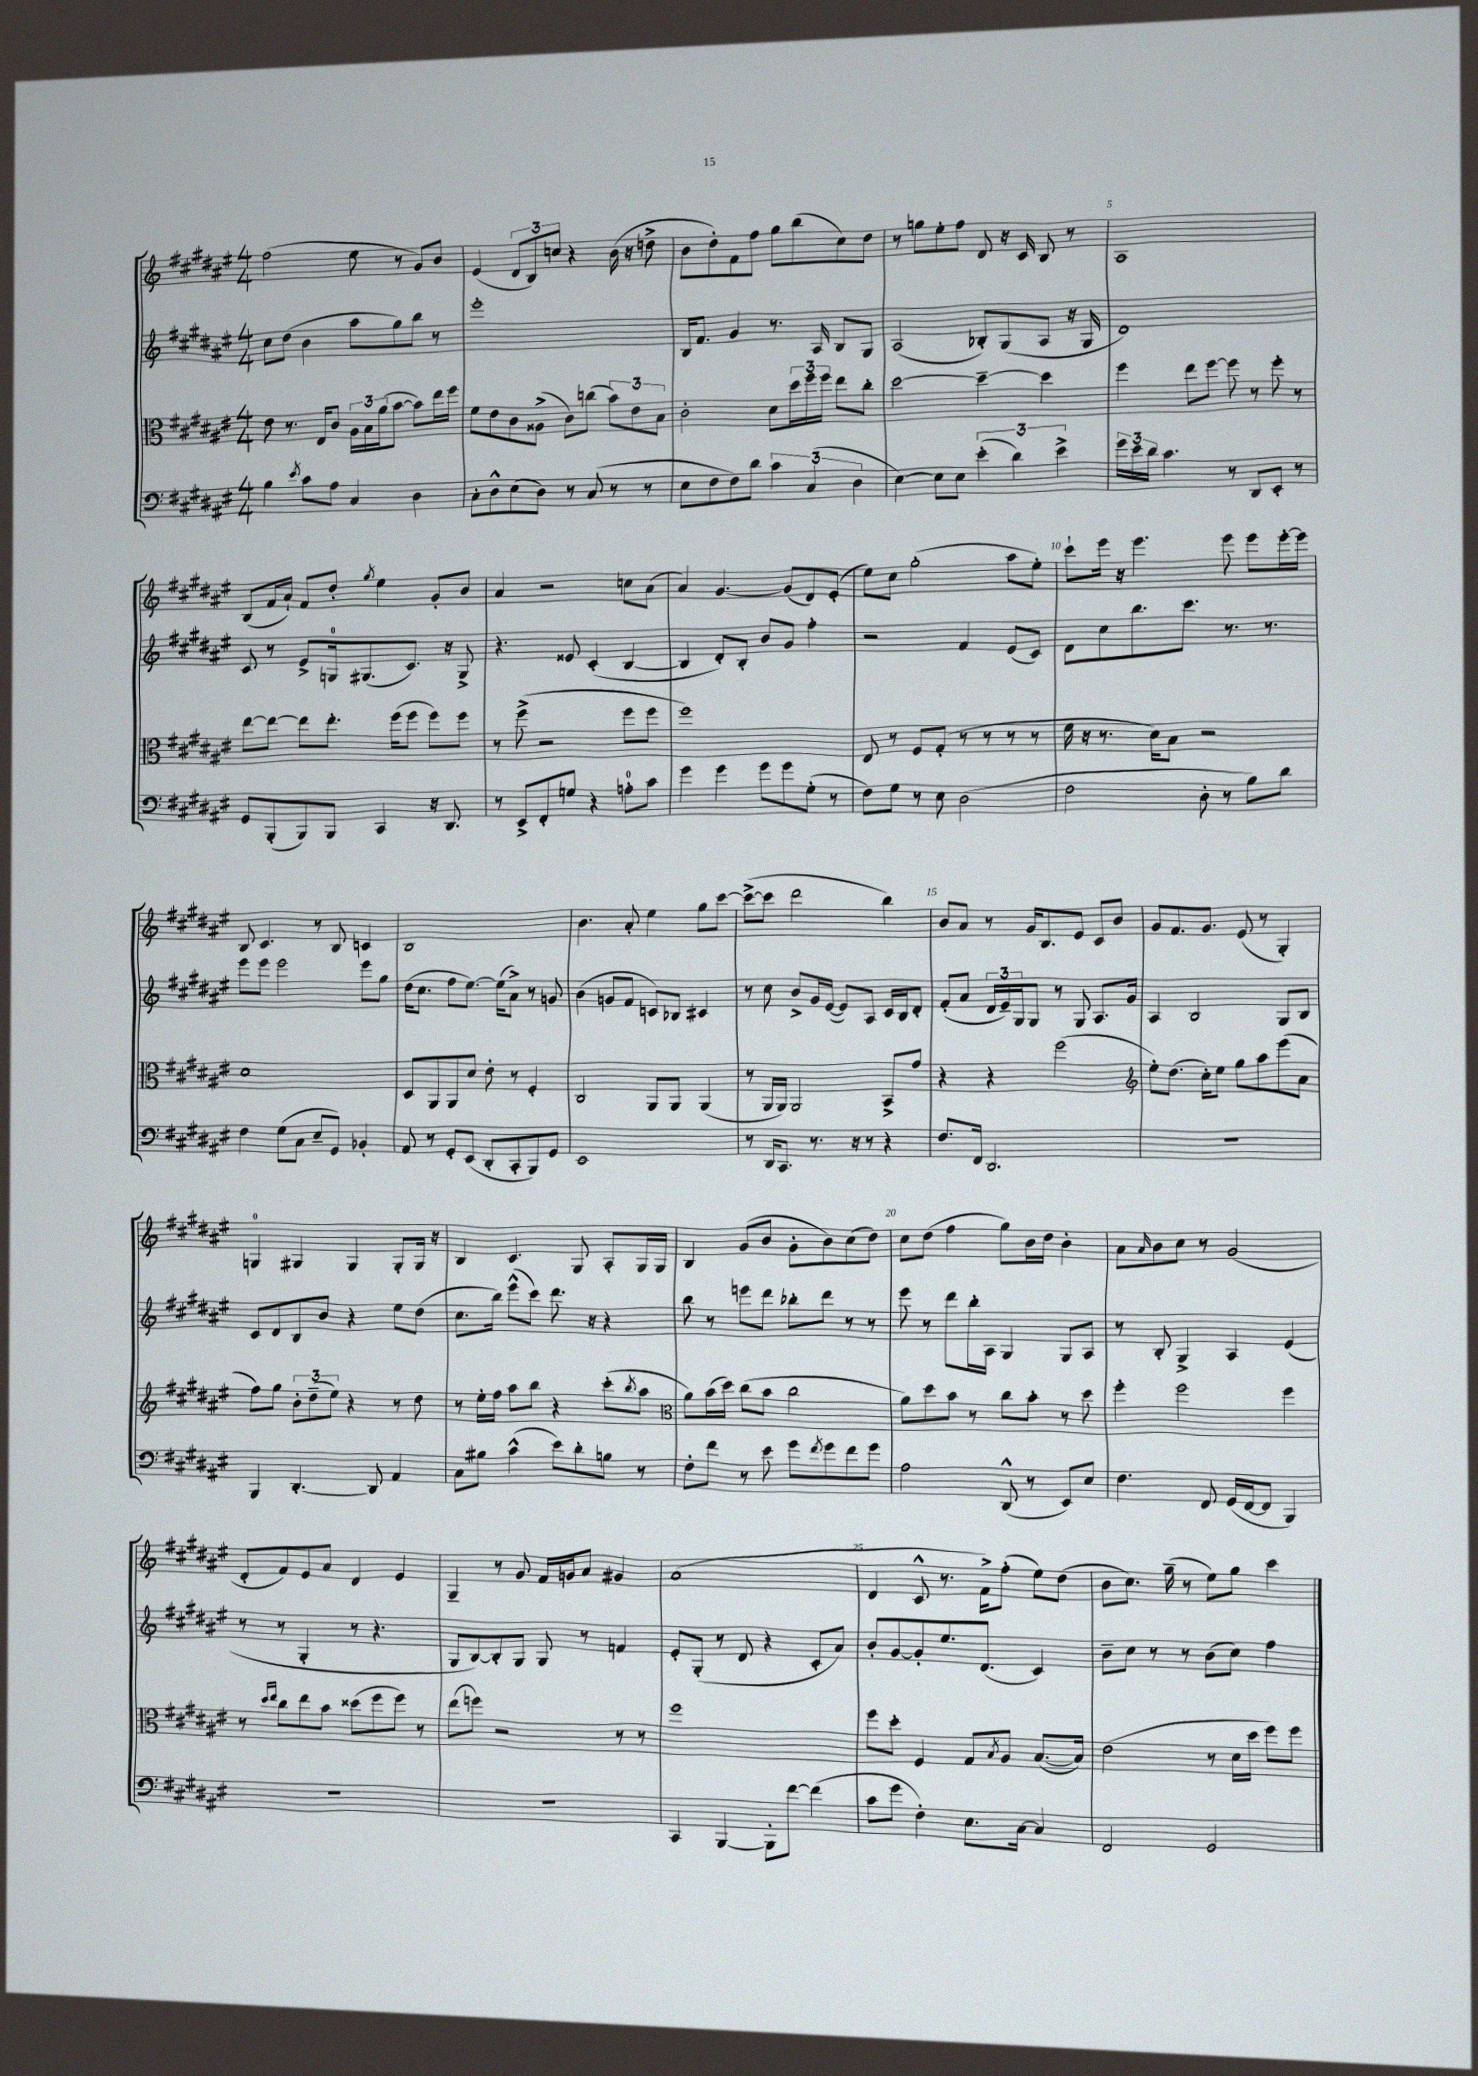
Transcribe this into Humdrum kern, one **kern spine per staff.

**kern	**kern	**kern	**kern
*staff4	*staff3	*staff2	*staff1
*clefF4	*clefC3	*clefG2	*clefG2
*k[f#c#g#d#a#e#]	*k[f#c#g#d#a#e#]	*k[f#c#g#d#a#e#]	*k[f#c#g#d#a#e#]
*M4/4	*M4/4	*M4/4	*M4/4
4B	8e#	8cc#	(2ff#
.	8.r	(8dd#	.
8qe#	.	.	.
8c#	.	4b	.
.	16E#	.	.
8A#	8c#	.	.
4C#	24A#	8aa#	8ee#
.	24B	.	.
.	(24a#	.	.
.	[8b	8gg#)	8r
4D#	8b])	8bb	8g#)
.	16ee#	8r	8b
.	16ff#	.	.
=	=	=	=
8C#'	8f#	1eee#'	(4e#
8D#^^	8e#	.	.
(8E#	8c#	.	12d#
.	.	.	12B)
8D#)	(8A##^	.	.
.	.	.	12cc
8r	8c#)	.	4r
(8C#	(8cc	.	.
8r	12b)	.	(16b
.	.	.	16r
.	12e#	.	.
8r	.	.	8dd^
.	12B	.	.
=	=	=	=
8E#	2c#'	16B	8b
.	.	8.f#	.
8F#	.	.	8dd#')
8F#)	.	4g#	8f#
8d#	.	.	8ff#
6c#	8d#	8.r	8gg#
.	24dd#	.	(8bb
(6C#	24ff#	.	.
.	.	16A#	.
.	24ff#	.	.
.	8ee#	8B	8cc#)
6D#	.	.	.
.	8cc#'	8G#	8dd#
=	=	=	=
[4E#)	[2dd#	(2A#	8r
.	.	.	8gg
8E#]	.	.	8ee#'
8E#	.	.	8ff#
(6e#'	4dd#~_	8B-')	8d#
.	.	(8G#	16r
6d#)	.	.	.
.	.	.	16c#
.	4dd#]	8A#	8B
6e#^	.	.	.
.	.	16r	8r
.	.	16G#	.
=	=	=	=
24g#	4ff#	1d#)	1A#
24e#	.	.	.
24d#	.	.	.
4.c#	.	.	.
.	8ee#	.	.
.	[8ff#	.	.
8r	8ff#]	.	.
8DD#	8r	.	.
8EE#'	8ff#'	.	.
8r	8r	.	.
=	=	=	=
8GG#	[8ee#	8c#	(8B
(8BBB'	8ee#_	8r	16f#
.	.	.	16a#`)
8BBB)	8ee#]	8e#^	8f#
8BBB	8.ee#'	16G	8dd#'
.	.	(8.G#	.
.	.	.	8qgg#
4CC#	.	.	4ee#
.	(16ff#	.	.
.	8ff#	8.c#)	.
16r	8ff#)	.	8g#'
8.DD#	.	16r	.
.	8ff#	8G#^	8b
=	=	=	=
8r	8r	4.r	4a#
8EE#^	(8ff#^	.	.
8FF#'	2r	.	2r
8G	.	8e##	.
4r	.	(4c#'	.
8A'	8ff#	[4B	8cc
8c#	8ff#	.	(8a#
=	=	=	=
4g#	1ff#)	4B]	4a#)
4g#	.	8d#')	[4.g#
.	.	8B'	.
8g#	.	8b	.
8g#	.	8g#	(8g#]
(8G#'	.	4ff#'	8d#)
8r	.	.	(8e#'
=	=	=	=
8F#)	8E#	2r	8ee#)
8G#	8r	.	8cc#
8r	8F#	.	(2gg#'
8E#	(8G#'	.	.
(2D#	8r	4f#	.
.	8r	.	.
.	8r	(8e#	8aa#
.	8r	8c#)	8ee#')
=	=	=	=
2F#	16f#	8d#	8ccc#`
.	16r	.	.
.	8.r	8cc#	16eee#
.	.	.	16r
.	.	8.bb	4.eee#
.	16d#)	.	.
.	8B	.	.
.	.	8.ccc#	.
8D#'	2r	.	.
8r	.	8.r	8eee#
8B)	.	.	8eee#
.	.	8.r	.
8d#	.	.	[16eee#'
.	.	.	16eee#]
=	=	=	=
4F#	1d#	8eee#	8B
.	.	8eee#	4.c#
(8G#	.	2eee#	.
8C#	.	.	.
8E#~	.	.	8r
8GG#)	.	.	8B
4BB-'	.	8eee#	4c
.	.	8gg#	.
=	=	=	=
8AA#	8D#	(16dd#	1B
.	.	8.cc#	.
8r	8AA#	.	.
8GG#'	8AA#	8ff#	.
(8EE#	8d#	[8.ee#)	.
8DD#'	8e#'	.	.
.	.	(16ee#]	.
8CC#'	8r	8a#^)	.
8BBB)	4F#'	8r	.
8GG#	.	8g	.
=	=	=	=
1EE#	2C#	(4b	4.b
.	.	8g	.
.	.	8f#	8a#'
.	8AA#	8c)	4ee#
.	8AA#	8B-	.
.	(4AA#	4c#	8gg#
.	.	.	[8ccc#
=	=	=	=
8r	8r	8r	(8ccc#^_
16DD#	16AA#	8cc#	8ccc#]
8.CC#	16AA#)	.	.
.	2AA#	8b^	2ddd#
8.r	.	16g#	.
.	.	([16e#	.
.	.	8e#])	.
16r	.	.	.
8r	.	8A#	.
4r	8BB^	16c#	4bb)
.	.	16B	.
.	8g#	8d#'	.
=	=	=	=
8.F#	4r	(8f#'	8b
.	.	8a#	8a#
16FF#	.	.	.
2.DD#	4r	24d#	8r
.	.	24e#~)	.
.	.	24G#	.
.	.	8G#	16g#
.	.	.	8.B
.	(2ff#	8r	.
.	.	8G#	8e#
.	.	8.A#	8c#
.	.	.	8b
.	.	16g#	.
=	=	=	=
*	*clefG2	*	*
1r	8ee#')	4A#	8g#
.	(8.dd#	.	8.f#
.	.	2B	.
.	16cc#')	.	8.g#
.	8ee#	.	.
.	8gg#	.	(8e#
.	8aa#	.	8r
.	(8eee#	8G#	4G#')
.	8a#	8B	.
=	=	=	=
4BBB	8ff#)	8c#	4G
.	8gg#	8d#	.
[4.DD#'	12b'	8B	4G#
.	(12dd#~	.	.
.	.	8b	.
.	12ee#)	.	.
.	4r	4r	4G#
8DD#]	.	.	.
4AA#	8r	8ee#	8G#'
.	8dd#	(8dd#	16G#
.	.	.	16r
=	=	=	=
8C#	8r	8.cc#	4B
8B#	16ee#'	.	.
.	16ff#	16bb)	.
(4c#^^	8aa#	(8eee#^^	4.c#
.	8bb	8ccc#)	.
8e#)	4r	8.ddd#	.
8d#'	.	.	8G#
.	.	16r	.
8B	(8ccc#'	4r	8A#'
.	8qbb	.	.
8r	8aa#	.	16G#
.	.	.	16G#
=	=	=	=
*	*clefC3	*	*
8F#'	8a#)	8bb	4B
8f#	(16b	8r	.
.	16dd#)	.	.
8r	(8cc#	8eee	(8g#
8e#	8b	8ddd#	8b
8g#	2cc#	8bb-'	8g#'
8qf#	.	.	.
8g#	.	8ddd#	8b)
8f#	.	8r	(8cc#
8g#	.	8r	8dd#)
=	=	=	=
2A#	8a#)	8eee#	8cc#
.	8dd#	8r	(8dd#
.	8b	8ddd#	4ff#
.	8r	16bb'	.
.	.	16A#	.
(8DD#^^	8cc#	4G#	8gg#)
8r	8b'	.	16b
.	.	.	16dd#
8EE#)	8r	8G#	4b'
8E#	8dd#	8A#	.
=	=	=	=
4.F#	4ff#'	8r	8a#
.	.	.	16qqa#
.	.	8B'	8b
.	2ff#	4G#^	8cc#
8FF#	.	.	8r
(16GG#	.	4A#	(2g#
[16FF#	.	.	.
8FF#]	.	.	.
4BBB)	4ff#	(4e#	.
=	=	=	=
1r	8r	8r	8d#'
.	16qqdd#	.	.
.	16qqee#	.	.
.	8cc#	8r	8f#)
.	8ee#	4G#'	8e#
.	8b	.	8a#
.	(8dd##	8r	4d#
.	8ff#	4.r	.
.	8ff#)	.	4e#
.	8r	.	.
=	=	=	=
1r	(8ee#	8G#	4G#~
.	8ff)	[8B)	.
.	2r	8B']	8r
.	.	8G#	8g#
.	.	8G#	16f#
.	.	.	16g
.	.	8r	8a#
.	8r	4f	4g#
.	8r	.	.
=	=	=	=
4CC#	1ff#	8e#'	(1a#
.	.	(8G#'	.
[4BBB	.	8r	.
.	.	8d#	.
8BBB']	.	4r	.
[8f#	.	.	.
(4f#]	.	8c#'	.
.	.	8a#)	.
=	=	=	=
8c#	8ff#	8b'	4d#
8g#	8dd#'	[8g#	.
4F#')	4F#	8g#']	8c#^^
.	.	8.ee#	8.r
8.E#	8G#	.	.
.	.	(8.d#	16f#^)
.	8qB	.	.
.	8A#	.	(8ff#'
[16C#	.	.	.
4C#]	([8.B	4c#)	8ee#)
.	.	.	(8dd#
.	16B])	.	.
=	=	=	=
2FF#	(2e#	8b~	8b
.	.	8cc#	8.cc#)
.	.	8r	.
.	.	.	(16gg#~
.	.	8r	8r
2GG#	8r	(8b	8ee#)
.	16d#	8cc#)	8gg#
.	16dd#	.	.
.	8ff#)	4ff#	4ccc#
.	8ff#	.	.
==	==	==	==
*-	*-	*-	*-
